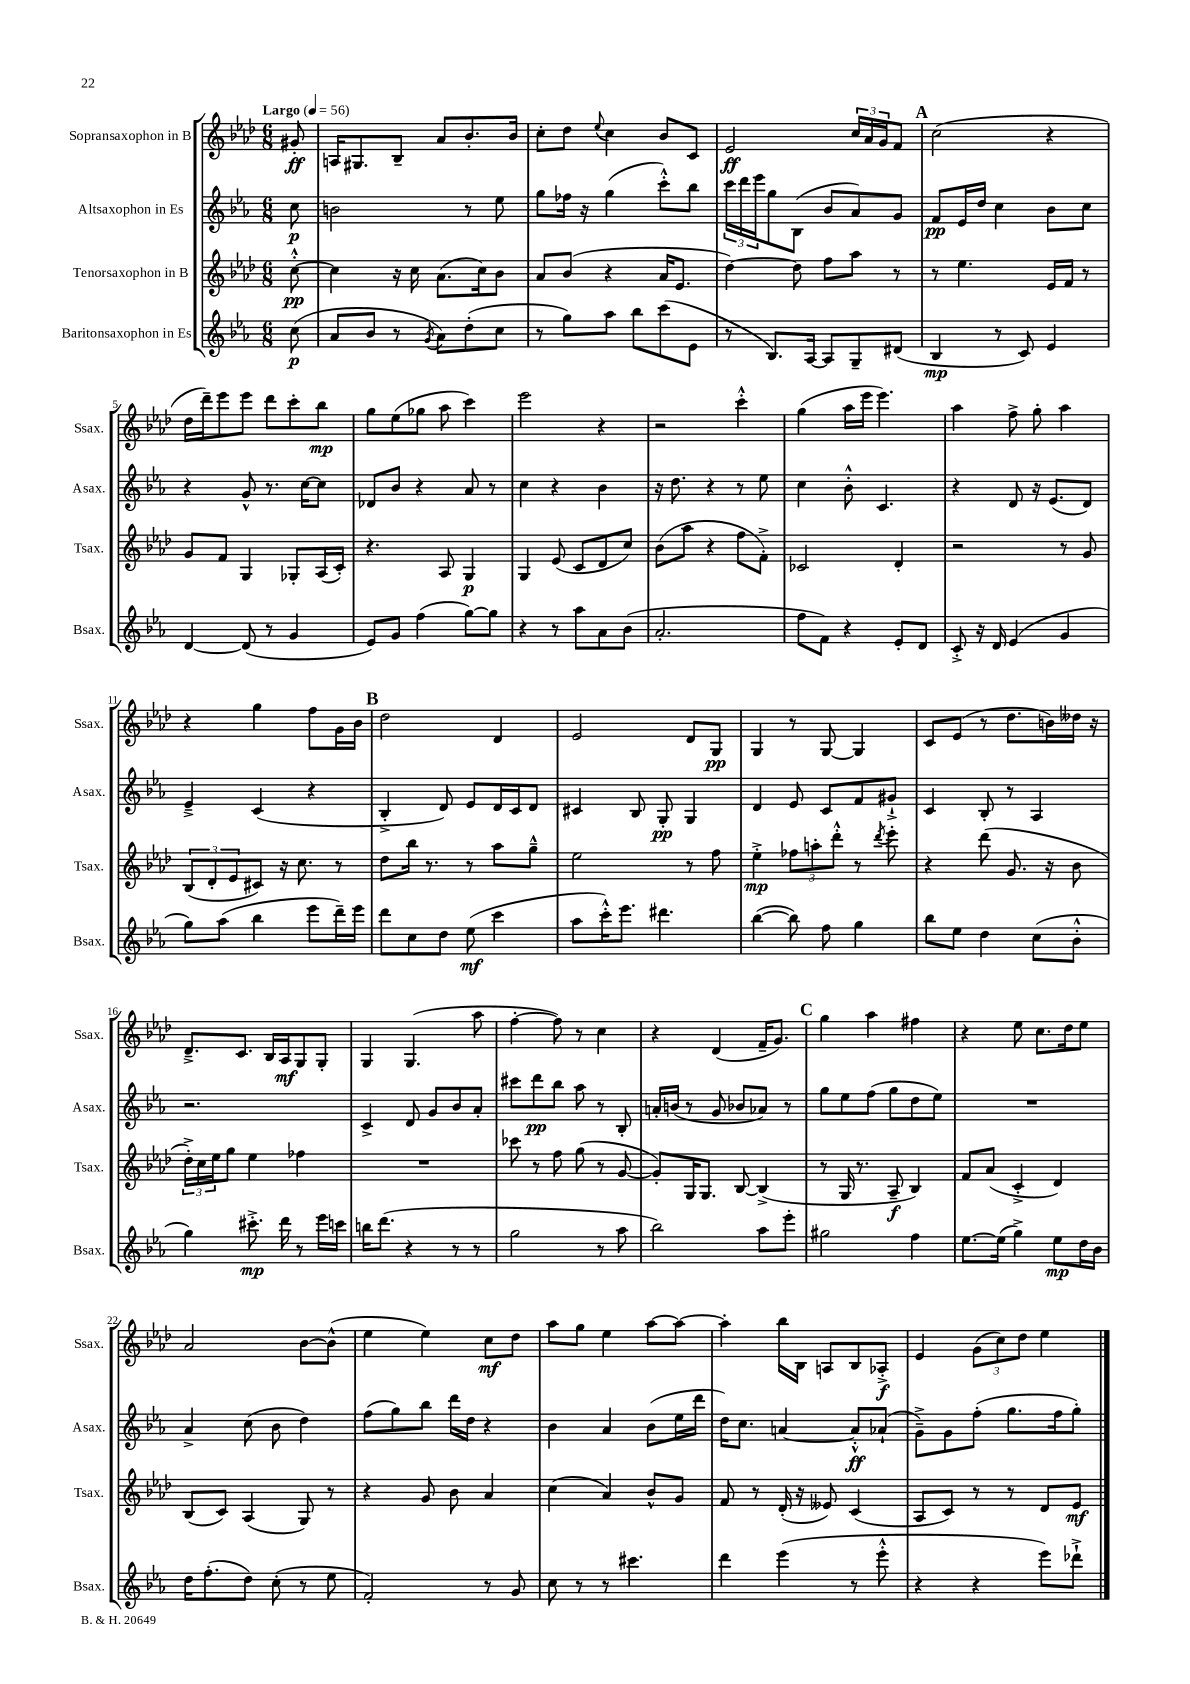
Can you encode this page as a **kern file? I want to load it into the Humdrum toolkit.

**kern	**kern	**kern	**kern
*staff4	*staff3	*staff2	*staff1
*clefG2	*clefG2	*clefG2	*clefG2
*k[b-e-a-]	*k[b-e-a-d-]	*k[b-e-a-]	*k[b-e-a-d-]
*M6/8	*M6/8	*M6/8	*M6/8
*MM56	*MM56	*MM56	*MM56
(8cc	[8cc'^^	8cc	8g#'
=	=	=	=
8a-	4cc]	2b	16A
.	.	.	8.G#
8b-	.	.	.
8r	16r	.	8B-~
.	16cc	.	.
8qg	.	.	.
8a-)	(8.a-	.	8a-
(8dd'	.	8r	8.b-'
.	16cc)	.	.
8cc	8b-	8ee-	.
.	.	.	16b-
=	=	=	=
8r	8a-	8gg	8cc'
8gg)	(8b-	16ff-	8dd-
.	.	16r	.
.	.	.	8qqee-
8aa-	4r	(4gg	4cc
8bb-	.	.	.
(8ccc	16a-	8ccc'^^)	8b-
.	8.e-	.	.
8e-	.	8bb-	8c
=	=	=	=
8r	[4dd-)	24ccc	2e-
.	.	24ddd	.
.	.	24eee-	.
8.B-)	.	8gg	.
.	8dd-]	(8B-	.
[16A-	.	.	.
8A-]	8ff	8b-	.
8G~	8aa-	8a-)	24cc
.	.	.	24a-
.	.	.	24g
(8d#	8r	8g	8f
=	=	=	=
4B-	8r	8f	(2cc
.	4.ee-	16e-	.
.	.	16dd	.
8r	.	4cc	.
8c)	.	.	.
4e-	16e-	8b-	4r
.	16f	.	.
.	8r	8cc	.
=	=	=	=
[4d	8g	4r	16dd-
.	.	.	16ddd-~)
.	8f	.	8eee-
(8d]	4G	8g^^	8eee-
8r	.	8.r	8ddd-
4g	8G-'	.	8ccc'
.	.	[16cc	.
.	(16A-	8cc]	8bb-
.	16c')	.	.
=	=	=	=
8e-)	4.r	8d-	8gg
8g	.	8b-	(8ee-
(4ff	.	4r	8gg-
.	8A-	.	8aa-
[8gg)	4G	8a-	4ccc)
8gg]	.	8r	.
=	=	=	=
4r	4G	4cc	2eee-
8r	(8e-	4r	.
8aa-	8c	.	.
8a-	8d-	4b-	4r
(8b-	8cc)	.	.
=	=	=	=
2.a-'	(8b-	16r	2r
.	.	8.dd	.
.	8aa-	.	.
.	4r	4r	.
.	8ff	8r	4ccc'^^
.	8f'^)	8ee-	.
=	=	=	=
8ff	2c-	4cc	(4gg
8f)	.	.	.
4r	.	8b-'^^	16aa-
.	.	.	16eee-
.	.	4.c	4.eee-)
8e-'	4d-'	.	.
8d	.	.	.
=	=	=	=
8c'^	2r	4r	4aa-
16r	.	.	.
16d	.	.	.
(4e-	.	8d	8ff^
.	.	16r	8gg'
.	.	(8.e-	.
4g	8r	.	4aa-
.	8g	8d)	.
=	=	=	=
8gg)	(12B-	4e-~^	4r
.	12d-'	.	.
(8aa-	.	.	.
.	12e-	.	.
4bb-	8c#)	(4c	4gg
.	16r	.	.
.	8.cc	.	.
8eee-	.	4r	8ff
16ddd~)	8r	.	16g
16eee-	.	.	16b-
=	=	=	=
8ddd	8dd-	4B-'^	2dd-
8cc	16bb-	.	.
.	8.r	.	.
8dd	.	8d)	.
(8ee-	8r	8e-	.
4ccc	8aa-	16d	4d-
.	.	16c	.
.	8gg~^^	8d	.
=	=	=	=
8aa-	2ee-	4c#	2e-
16ccc'^^)	.	.	.
8.eee-	.	.	.
.	.	8B-	.
4.ddd#	.	8G'	.
.	8r	4G	8d-
.	8ff	.	8G
=	=	=	=
([4bb-	4ee-'^	4d	4G
8bb-])	12ff-	8e-	8r
.	12aa'	.	.
8ff	.	8c	[8G
.	12ddd-'^^	.	.
4gg	8r	8f	4G]
.	8qddd-	.	.
.	8eee-'	8g#`^	.
=	=	=	=
8bb-	4r	4c	8c
8ee-	.	.	(8e-
4dd	(8ddd-	8B-'	8r
.	8.g	8r	8.dd-
(8cc	.	4A-	.
.	16r	.	16b)
8b-'^^	8b-	.	16dd--
.	.	.	16r
=	=	=	=
4gg)	24dd-'^)	2.r	8.d-~^
.	24cc	.	.
.	24ee-	.	.
.	8gg	.	.
.	.	.	8.c
8.ccc#'^	4ee-	.	.
.	.	.	16B-
16ddd	.	.	16A-
8r	4ff-	.	8G
16eee-	.	.	8G'
16ccc	.	.	.
=	=	=	=
16bb	2.r	4c^	4G
(8.ddd	.	.	.
4r	.	8d	(4.G
.	.	8g	.
8r	.	8b-	.
8r	.	8a-'	8aa-
=	=	=	=
2gg	8ccc-	8ccc#	[4ff'
.	8r	8ddd	.
.	8ff	8bb-	8ff])
.	(8gg	8aa-	8r
8r	8r	8r	4cc
8aa-	[8g	8B-'	.
=	=	=	=
2bb-)	8g'])	16a'	4r
.	.	(16b	.
.	16G	8r	.
.	8.G	.	.
.	.	8g	(4d-
.	[8B-	8b-	.
8aa-	(4B-^]	8a-)	16f~
.	.	.	8.g)
8eee-'	.	8r	.
=	=	=	=
2gg#	8r	8gg	4gg
.	16G	8ee-	.
.	8.r	.	.
.	.	(8ff	4aa-
.	8A-~	8gg	.
4ff	4B-)	8dd	4ff#
.	.	8ee-)	.
=	=	=	=
[8.ee-	8f	2.r	4r
.	(8a-	.	.
(16ee-]	.	.	.
4gg^)	4c'^	.	8ee-
.	.	.	8.cc
8ee-	4d-)	.	.
.	.	.	16dd-
16dd	.	.	8ee-
16b-	.	.	.
=	=	=	=
16dd	(8B-	4a-^	2a-
(8.ff'	.	.	.
.	8c)	.	.
8dd)	(4A-	(8cc	.
(8cc'	.	8b-	.
8r	8G)	4dd)	[8b-
8ee-	8r	.	(8b-^^]
=	=	=	=
2f')	4r	(8ff	4ee-
.	.	8gg)	.
.	8g	8bb-	4ee-)
.	8b-	16ddd	.
.	.	16dd	.
8r	4a-	4r	8cc
8g	.	.	8dd-
=	=	=	=
8cc	(4cc	4b-	8aa-
8r	.	.	8gg
8r	4a-)	4a-	4ee-
4.ccc#	.	.	.
.	8b-^^	(8b-	[8aa-
.	8g	16ee-	8aa-_
.	.	16ddd	.
=	=	=	=
4ddd	8f	16dd)	4aa-']
.	.	8.cc	.
.	8r	.	.
(4eee-	(16d-'	[4a	16bb-
.	16r	.	16B-
.	8e--)	.	8A
8r	(4c	8a'^^]	8B-
8eee-'^^	.	(8a-`	8A-'^
=	=	=	=
4r	8A-	8g~^)	4e-
.	8c)	8g	.
4r	8r	(8ff'	(12g
.	.	.	12cc)
.	8r	8.gg	.
.	.	.	12dd-
8eee-)	8d-	.	4ee-
.	.	16ff	.
8ddd-`^	8e-	8gg')	.
==	==	==	==
*-	*-	*-	*-
